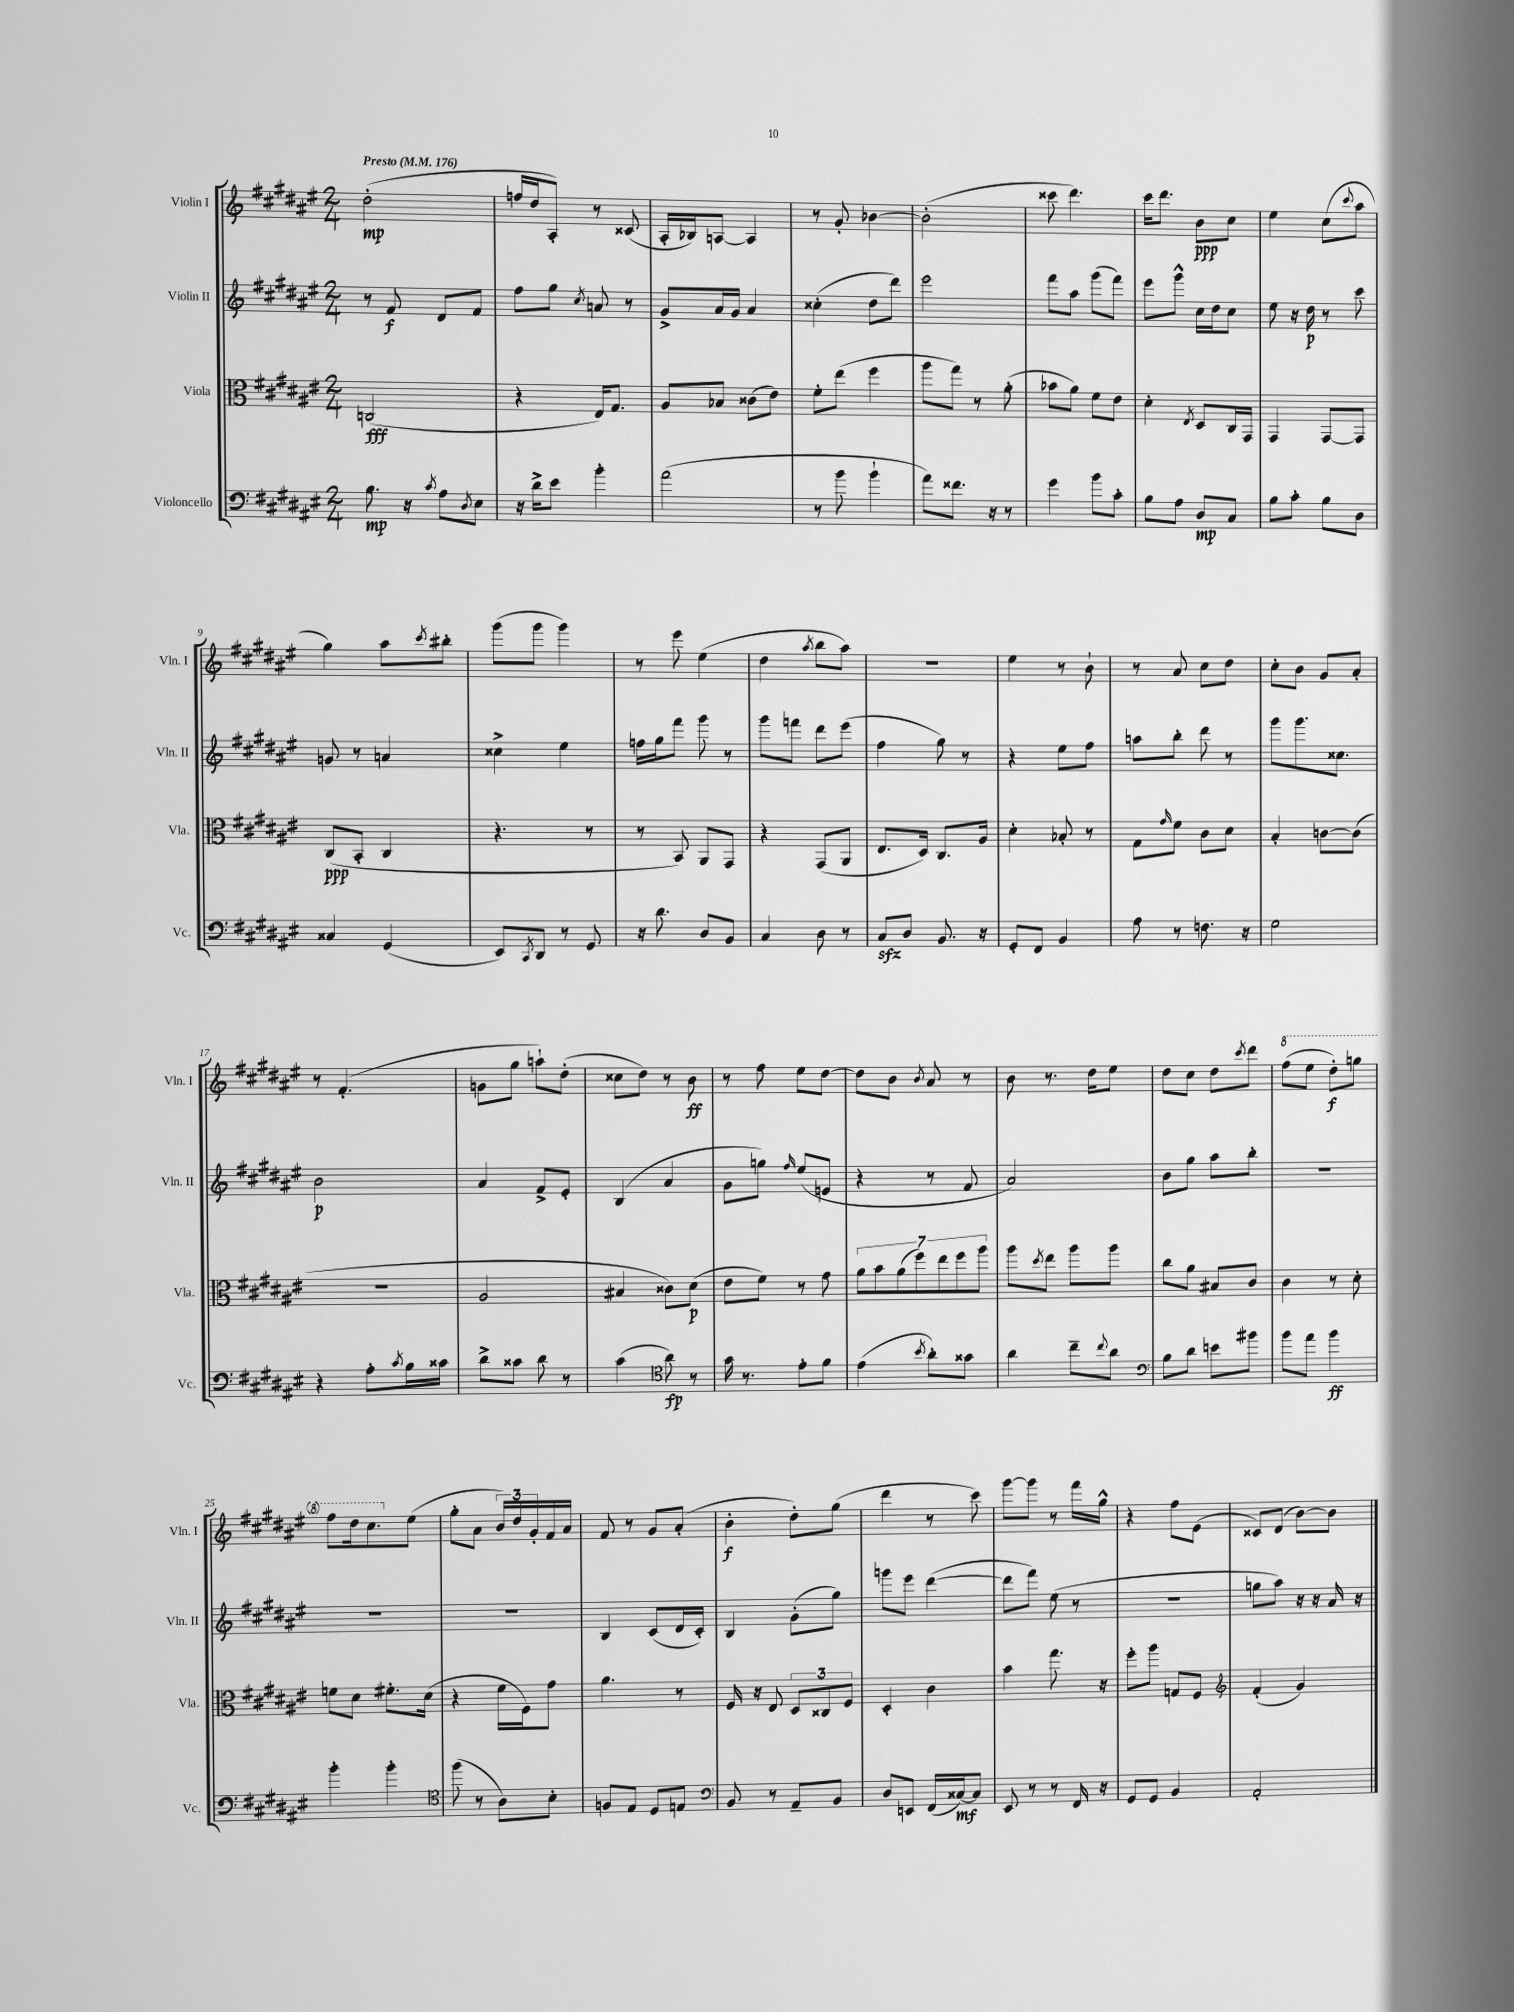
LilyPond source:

<<
\new StaffGroup <<
\new Staff = "s0" \with { instrumentName = "Violin I" shortInstrumentName = "Vln. I" } {
    \clef treble \key fis \major \numericTimeSignature \time 2/4 \tempo "Presto" 4 = 176
    dis''2-.\mp( |
    f''16 dis''16 ais8-.) r8 cisis'8( |
    ais16-. bes16) a8~ a4 |
    r8 gis'8-. bes'4~ |
    bes'2-.( |
    cisis'''8 dis'''4.) |
    cis'''16 dis'''8. b'8\ppp cis''8 |
    eis''4 cis''8( \appoggiatura { cis'''8 } ais''8 |
    gis''4) ais''8 \acciaccatura { cis'''8 } bis''8-. |
    gis'''8( gis'''8 gis'''4) |
    r8 eis'''8 eis''4( |
    dis''4 \acciaccatura { ais''8 } b''8 ais''8) |
    R2 |
    eis''4 r8 b'8-! |
    r8 ais'8 cis''8 dis''8 |
    cis''8-. b'8 gis'8 ais'8-. |
    r8 fis'4.-.( |
    g'8 gis''8 a''8-!) dis''8-.( |
    cisis''8 dis''8) r8 b'8\ff |
    r8 fis''8 eis''8 dis''8~ |
    dis''8 b'8 \acciaccatura { b'8 } ais'8 r8 |
    b'8 r8. dis''16 eis''8 |
    dis''8 cis''8 dis''8 \acciaccatura { cis'''8 } dis'''8 |
    \ottava #1 fis'''8( eis'''8 dis'''8-.\f) g'''8 |
    fis'''8 dis'''16 cis'''8. \ottava #0 eis''8( |
    gis''8-. ais'8 \tuplet 3/2 { b'16) dis''16 gis'16-. } fis'16 ais'16 |
    fis'8 r8 gis'8 ais'8-.( |
    b'4-.\f dis''8-.) gis''8( |
    dis'''4 r8 cis'''8) |
    gis'''8~ gis'''8 r8 fis'''16 gis''16-^ |
    r4 fis''8 eis'8( |
    cisis'8) dis'8( b'8~) b'8 \bar "|." |
}
\new Staff = "s1" \with { instrumentName = "Violin II" shortInstrumentName = "Vln. II" } {
    \clef treble \key fis \major \numericTimeSignature \time 2/4
    r8 fis'8\f dis'8 fis'8 |
    fis''8 gis''8 \acciaccatura { cis''8 } a'8 r8 |
    gis'8-> ais'16 gis'16 ais'4 |
    cisis''4-.( dis''8 dis'''8) |
    eis'''2 |
    fis'''8 ais''8 gis'''8( fis'''8) |
    eis'''8 gis'''8-^ cis''16 dis''16 cis''8 |
    eis''8 r16 dis''16\p r8 cis'''8 |
    g'8 r8 a'4 |
    cisis''4-> eis''4 |
    f''16 gis''16 fis'''8 gis'''8 r8 |
    gis'''8 f'''8 dis'''8 eis'''8( |
    fis''4 gis''8) r8 |
    r4 eis''8 fis''8 |
    a''8 b''8-. dis'''8 r8 |
    gis'''8 gis'''8. cisis''8. |
    b'2\p |
    ais'4 fis'8-> eis'8-. |
    b4( ais'4 |
    gis'8 g''8) \grace { fis''16 } eis''8( e'8 |
    r4 r8 fis'8 |
    ais'2) |
    b'8 gis''8 ais''8 b''8-. |
    R2 |
    R2 |
    R2 |
    b4 cis'8( dis'16 cis'16-.) |
    b4 gis'8-.( gis''8) |
    g'''8 eis'''8 dis'''4~( |
    dis'''8 fis'''8) eis''8( r8 |
    R2 |
    g''8 ais''8) r16 r16 ais'16 r16 \bar "|." |
}
\new Staff = "s2" \with { instrumentName = "Viola" shortInstrumentName = "Vla." } {
    \clef alto \key fis \major \numericTimeSignature \time 2/4
    c2\fff( |
    r4 eis16) gis8. |
    ais8 bes8 cisis'8( eis'8) |
    fis'8-. eis''8( fis''4 |
    ais''8 gis''8) r8 ais'8-.( |
    bes'8 ais'8) fis'8 eis'8 |
    dis'4-. \acciaccatura { eis8 } dis8 cis16 gis,16 |
    gis,4 gis,8~ gis,8 |
    cis8\ppp( b,8-. cis4 |
    r4. r8 |
    r8 b,8) ais,8 gis,8 |
    r4 gis,8( ais,8 |
    eis8. dis16) cis8. ais16 |
    dis'4-. bes8-. r8 |
    gis8 \grace { gis'16 } fis'8 cis'8 dis'8 |
    b4-. c'8~ c'8( |
    R2 |
    ais2 |
    bis4 cisis'8) dis'8\p( |
    eis'8 fis'8) r8 gis'8 |
    \tuplet 7/4 { ais'8 b'8 ais'8( fis''8) eis''8 fis''8 ais''8 } |
    ais''8 \acciaccatura { dis''8 } eis''8 ais''8 ais''8 |
    cis''8 ais'8 bis8 cis'8 |
    cis'4 r8 dis'8-. |
    f'8 dis'8 fis'8.-. dis'16( |
    r4 fis'16 fis16) gis'8 |
    ais'4. r8 |
    fis16 r16 eis8 \tuplet 3/2 { dis8 cisis8 fis8 } |
    dis4-. cis'4 |
    b'4 gis''8. r16 |
    fis''8-. ais''8 g8 fis8 |
    \clef treble fis'4-.( gis'4) \bar "|." |
}
\new Staff = "s3" \with { instrumentName = "Violoncello" shortInstrumentName = "Vc." } {
    \clef bass \key fis \major \numericTimeSignature \time 2/4
    b8.\mp r16 \acciaccatura { cis'8 } ais8 \acciaccatura { dis8 } eis8 |
    r16 dis'16-> eis'8 b'4-. |
    ais'2( |
    r8 b'8 b'4-! |
    ais'8) fisis'8. r16 r8 |
    gis'4 b'8 cis'8-. |
    b8 ais8 dis8\mp cis8 |
    b8 cis'8-. b8 dis8 |
    cisis4 gis,4( |
    eis,8) \acciaccatura { cis,8 } dis,8 r8 gis,8 |
    r16 dis'8. dis8 b,8 |
    cis4 dis8 r8 |
    cis8\sfz dis8 b,8. r16 |
    gis,8-. fis,8 b,4 |
    ais8 r8 f8. r16 |
    gis2 |
    r4 ais8-. \acciaccatura { cis'8 } b16 cisis'16 |
    dis'8-> cisis'8 dis'8 r8 |
    cis'4( \clef tenor ais'8\fp) r8 |
    gis'16 r8. eis'8-. fis'8 |
    eis'4( \acciaccatura { b'8 } ais'8-.) gisis'8 |
    ais'4 cis''8-- \appoggiatura { cis''8 } ais'8 |
    \clef bass b8 dis'8 e'8 bis'8 |
    b'8 ais'8 b'4\ff |
    b'4-. b'4-. |
    \clef tenor fis''8( r8 ais8) b8-. |
    f8 eis8 dis8 e8 |
    \clef bass b,8 r8 ais,8-- b,8 |
    dis8 e,8 fis,16( cisis16~\mf) cisis8 |
    eis,8 r8 r8 fis,16 r16 |
    gis,8 gis,8 b,4 |
    ais,2-. \bar "|." |
}
>>
>>
